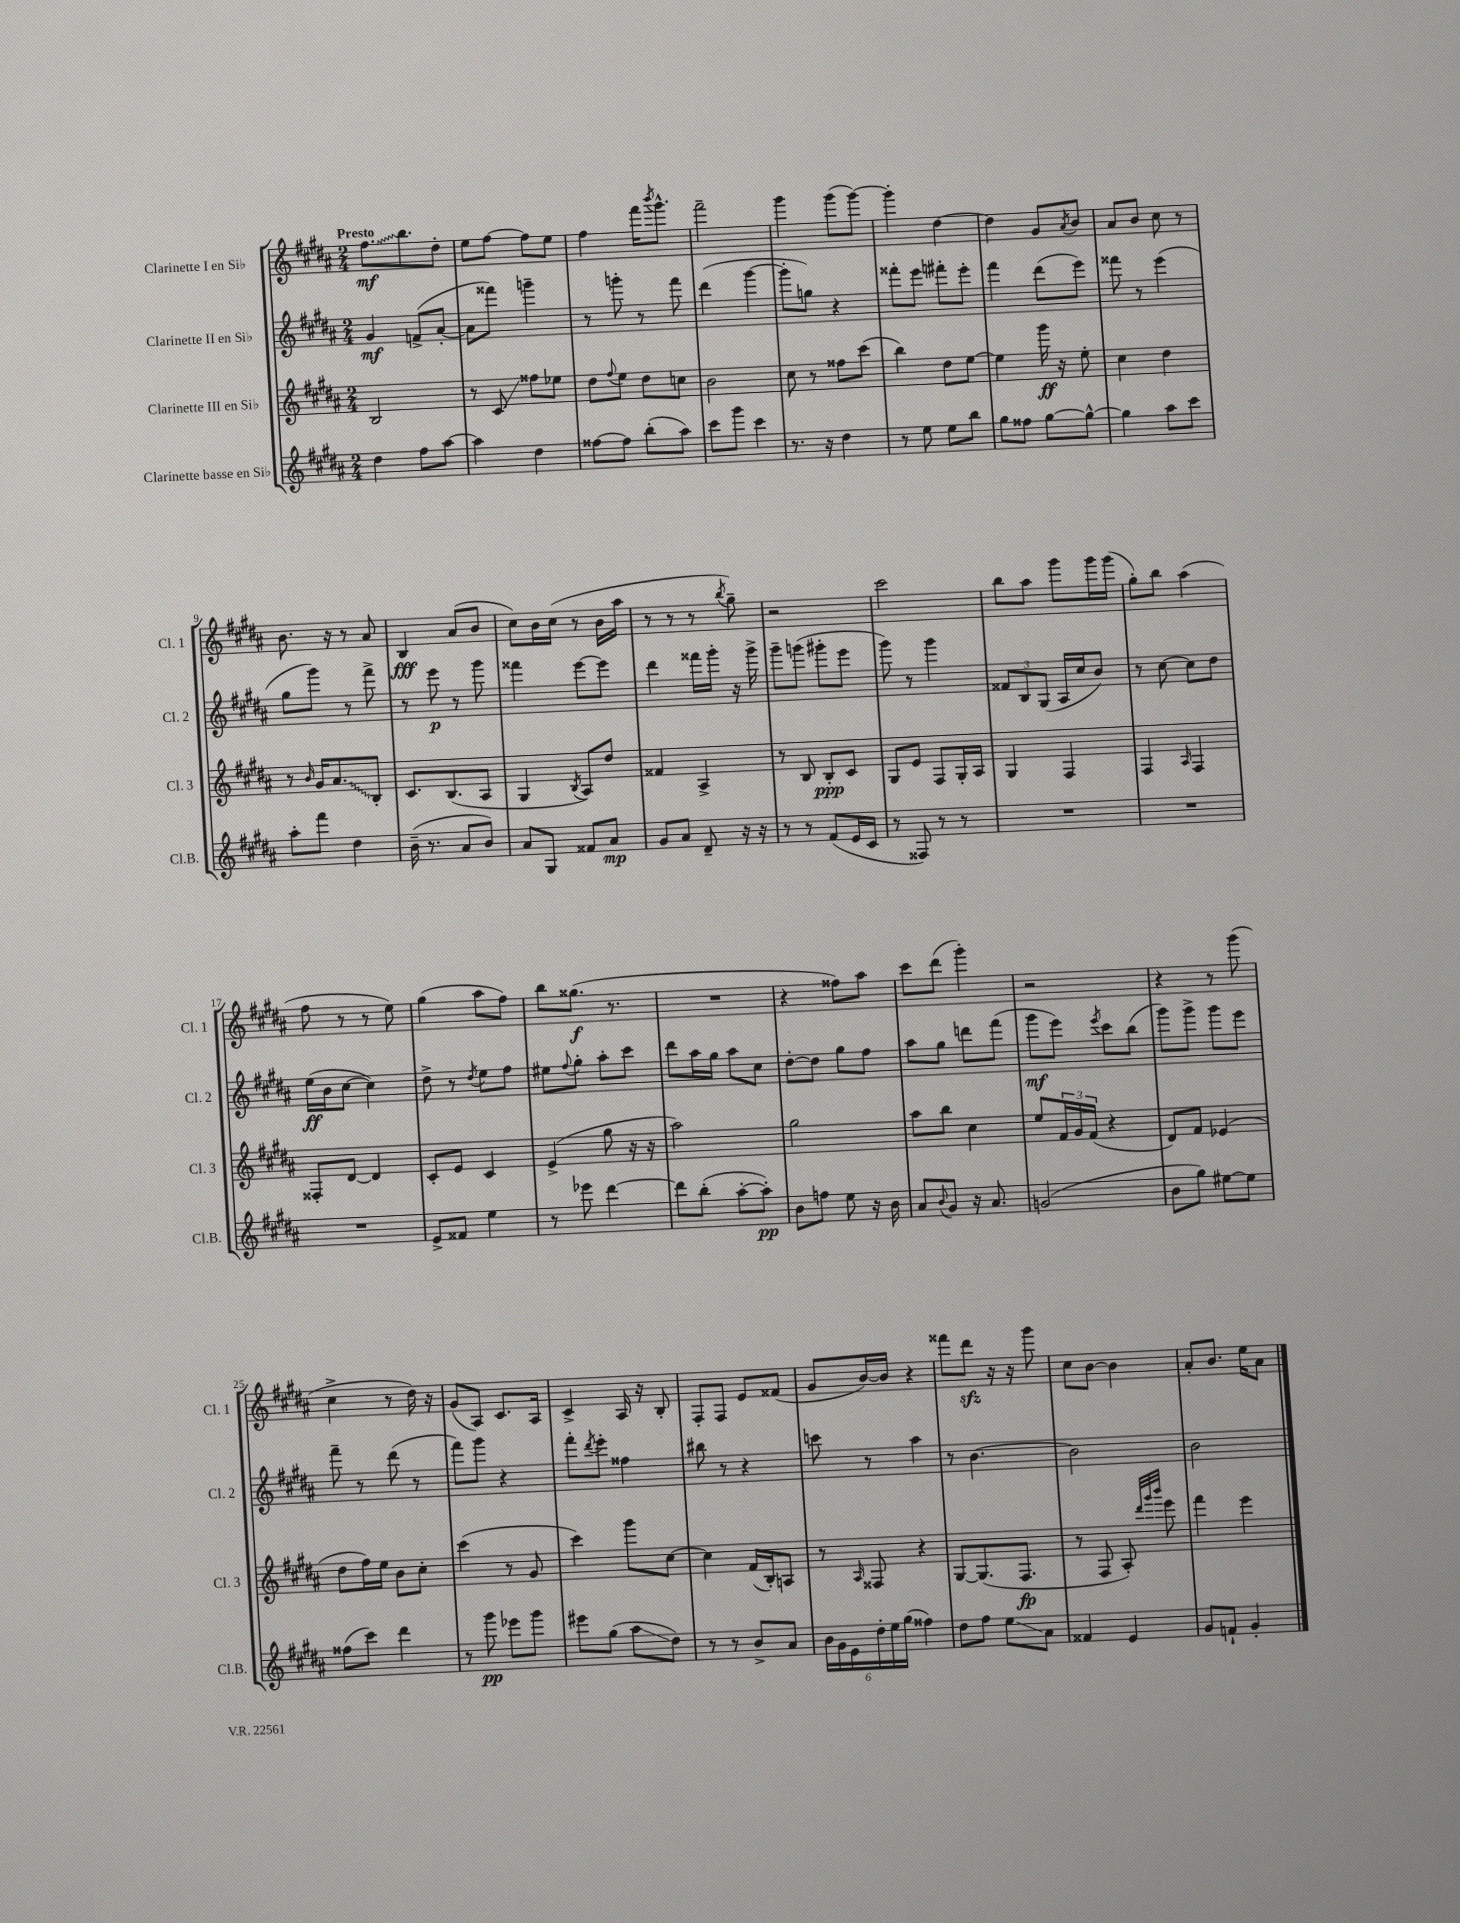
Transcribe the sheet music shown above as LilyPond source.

<<
\new StaffGroup <<
\new Staff = "s0" \with { instrumentName = "Clarinette I en Sib" shortInstrumentName = "Cl. 1" } {
    \clef treble \key b \major \numericTimeSignature \time 2/4 \tempo "Presto"
    \once \override Glissando.style = #'zigzag fis''8.\glissando\mf b''8. dis''8-. |
    e''8 fis''8~ fis''8 e''8 |
    fis''4 fis'''16 \acciaccatura { b'''8 } gis'''8.-^ |
    fis'''2-- |
    gis'''4 gis'''8( gis'''8~) |
    gis'''4-. dis''4~ |
    dis''4 gis'8 \acciaccatura { ais'8 } b'8 |
    ais'8 b'8 cis''8 r8 |
    b'8. r16 r8 ais'8 |
    b4\fff ais'8( b'8 |
    cis''8) b'16 cis''16( r8 b'16 ais''16 |
    r8 r8 r8 \acciaccatura { b''8 } gis''8--) |
    r2 |
    cis'''2 |
    b''8 ais''8 gis'''8 gis'''16 gis'''16( |
    gis''8-.) b''8 ais''4( |
    fis''8 r8 r8 e''8) |
    gis''4( ais''8 fis''8) |
    b''8 gisis''8.\f( r8. |
    R2 |
    r4 fisis''8) ais''8 |
    cis'''8 dis'''8( gis'''4-.) |
    r2 |
    r4 r8 gis'''8( |
    cis''4-> r8 dis''16) r16 |
    gis'8( ais8) cis'8. ais16 |
    cis'4-> ais16 r16 b8-. |
    fis8-. fis8 e'8 fisis'8( |
    gis'8 b'16~) b'16 r4 |
    fisis'''8 dis'''8\sfz r16 r16 gis'''8 |
    cis''8 b'8~ b'4 |
    ais'8-. b'8. e''16 ais'8 \bar "|." |
}
\new Staff = "s1" \with { instrumentName = "Clarinette II en Sib" shortInstrumentName = "Cl. 2" } {
    \clef treble \key b \major \numericTimeSignature \time 2/4
    gis'4\mf f'8->( ais'8~-. |
    ais'8 fisis'''8) g'''4-- |
    r8 g'''8-. r8 fis'''8 |
    dis'''4( gis'''4~ |
    gis'''8-. g''8) r4 |
    fisis'''8-. e'''8 fis'''8-. e'''8-. |
    fis'''4 dis'''8( e'''8) |
    fisis'''8 r8 e'''4( |
    gis''8 gis'''8) r8 fis'''8-> |
    r8 e'''8\p r8 gis'''8 |
    fisis'''4 e'''8~ e'''8 |
    dis'''4 fisis'''16 gis'''16-. r16 gis'''16-> |
    gis'''8-- g'''8( gis'''8-. e'''8 |
    gis'''8) r8 gis'''4 |
    \tuplet 3/2 { fisis'8 b8 gis8( } ais16 cis''16 b'8) |
    r8 cis''8~ cis''8 dis''8 |
    e''16\ff( b'16 cis''8~ cis''4) |
    dis''8-> r8 \acciaccatura { dis''8 } e''8 fis''8 |
    eis''8 \appoggiatura { fis''8 } gis''8-. ais''8-. cis'''8 |
    dis'''8 ais''16 gis''16 ais''8 cis''8 |
    dis''8~-. dis''8 gis''8 fis''8 |
    ais''8 gis''8 d'''8 fis'''8( |
    gis'''8\mf e'''8) \acciaccatura { e'''8 } cis'''8 b''8( |
    gis'''8) gis'''8-> gis'''8 e'''8 |
    fis'''8-- r8 dis'''8( r8 |
    fis'''8) gis'''8 r4 |
    fis'''8-. \acciaccatura { dis'''8 } e'''8-. fisis''4 |
    bis''8 r8 r4 |
    c'''8 r8 ais''4 |
    r8 b'4.~ |
    b'2 |
    b'2 \bar "|." |
}
\new Staff = "s2" \with { instrumentName = "Clarinette III en Sib" shortInstrumentName = "Cl. 3" } {
    \clef treble \key b \major \numericTimeSignature \time 2/4
    b2 |
    r8 cis'8\glissando fisis''8 ees''8 |
    dis''8 \appoggiatura { fis''8 } e''8 dis''8 c''8 |
    b'2 |
    cis''8 r8 fisis''8 cis'''8( |
    b''4) dis''8 e''8~ |
    e''4 gis'''16\ff r16 e''8-. |
    cis''4 dis''4 |
    r8 \grace { b'16 } gis'16 \once \override Glissando.style = #'zigzag ais'8.\glissando b8-. |
    cis'8. b8.( ais8 |
    gis4 \acciaccatura { b8 } ais8) dis''8 |
    fisis'4 ais4-> |
    r8 b8 b8-.\ppp cis'8 |
    gis8 e'8 fis8 gis16-. ais16 |
    gis4 fis4 |
    fis4 \grace { ais16 } fis4 |
    fisis8-. dis'8~ dis'4 |
    cis'8-. e'8 cis'4 |
    e'4->( gis''8 r16 r16 |
    ais''2) |
    gis''2 |
    ais''8 b''8 cis''4 |
    e''8 \tuplet 3/2 { fis'16 gis'16 fis'16( } r4 |
    dis'8) fis'8 ees'4( |
    dis''8 fis''16) e''16 b'8 cis''8-. |
    cis'''4( r8 gis'8 |
    cis'''4) gis'''8 cis''8~ |
    cis''4 fis'16( b16-.) a8 |
    r8 \grace { ais16 } fisis8 r4 |
    gis8~ gis8.( fis8.\fp |
    r8 fis8 ais8-.) \grace { dis'''32 gis'''32 b'''32 } e'''8 |
    fis'''4 e'''4 \bar "|." |
}
\new Staff = "s3" \with { instrumentName = "Clarinette basse en Sib" shortInstrumentName = "Cl.B." } {
    \clef treble \key b \major \numericTimeSignature \time 2/4
    dis''4 fis''8 ais''8~ |
    ais''4 dis''4 |
    fisis''8~ fisis''8 b''8-.( ais''8) |
    cis'''8 gis'''8 cis'''4 |
    r8. r16 dis''4 |
    r8 e''8 e''8 b''8 |
    gis''8 fisis''8 gis''8~ gis''8~-^ |
    gis''4 ais''8 cis'''8 |
    ais''8-. fis'''8 dis''4 |
    b'16--( r8. ais'8 b'8) |
    ais'8 gis8 fisis'8 ais'8\mp |
    gis'8 ais'8 dis'8-- r16 r16 |
    r8 r8 fis'8( e'16 cis'16 |
    r8 fisis8) r8 r8 |
    R2 |
    R2 |
    R2 |
    e'8-> fisis'8 e''4 |
    r8 ees'''8 dis'''4~ |
    dis'''8 b''8-.( ais''8~-. ais''8-.\pp) |
    b'8 f''8 e''8 r16 b'16 |
    ais'8 \appoggiatura { b'8 } gis'8 r16 ais'8. |
    g'2( |
    b'8 gis''8) eis''8~ eis''8 |
    fisis''8( cis'''8) dis'''4 |
    r8 gis'''8\pp ees'''8 gis'''8 |
    eis'''8 gis''8( ais''8\glissando dis''8) |
    r8 r8 b'8-> ais'8 |
    \tuplet 6/4 { b'16 gis'16 e'16 dis''16-. e''16 gis''16( } fisis''4) |
    dis''8 fis''8 e''8\glissando ais'8 |
    fisis'4 e'4 |
    gis'8 f'8-! gis'4-. \bar "|." |
}
>>
>>
